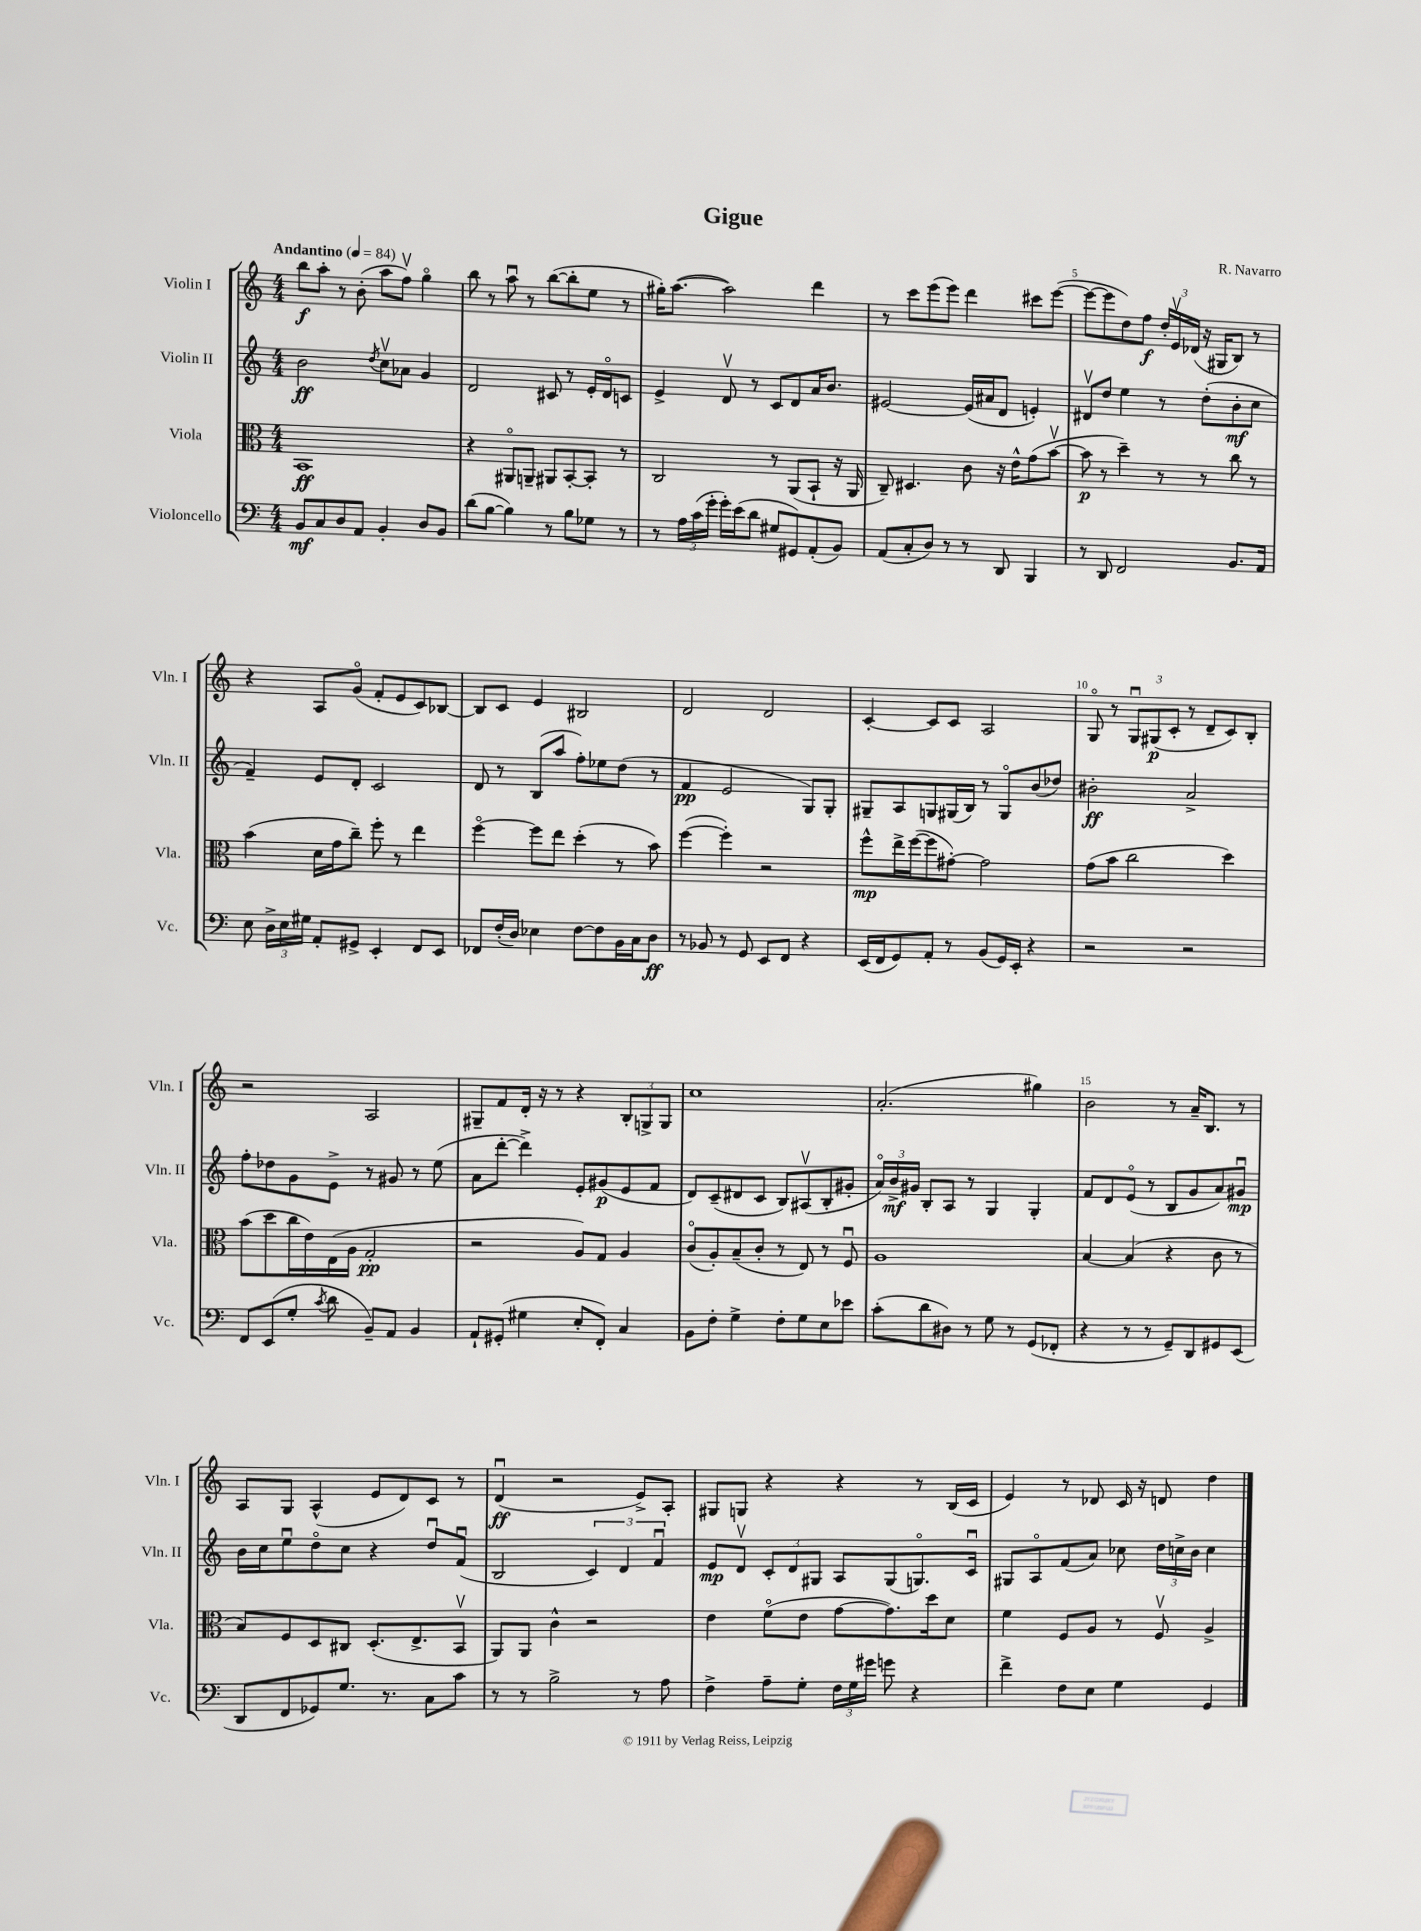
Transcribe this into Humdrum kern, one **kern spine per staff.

**kern	**dynam	**kern	**dynam	**kern	**dynam	**kern	**dynam
*part4	*part4	*part3	*part3	*part2	*part2	*part1	*part1
*staff4	*staff4	*staff3	*staff3	*staff2	*staff2	*staff1	*staff1
*I"Violoncello	*	*I"Viola	*	*I"Violin II	*	*I"Violin I	*
*I'Vc.	*	*I'Vla.	*	*I'Vln. II	*	*I'Vln. I	*
*clefF4	*	*clefC3	*	*clefG2	*	*clefG2	*
*k[]	*	*k[]	*	*k[]	*	*k[]	*
*M4/4	*	*M4/4	*	*M4/4	*	*M4/4	*
*MM84	*	*MM84	*	*MM84	*	*MM84	*
=1	=1	=1	=1	=1	=1	=1	=1
!	!	!	!	!	!	!LO:TX:a:B:t=Andantino	!
8BB/L	mf	1BB	ff	2b\	ff	8bb\L	f
8C/	.	.	.	.	.	8aa'\J	.
8D/	.	.	.	.	.	8r	.
8AA/J	.	.	.	.	.	(8b'\	.
.	.	.	.	8qdd/	.	.	.
4BB'/	.	.	.	8ccv\L	.	8aa\L	.
.	.	.	.	8a-X\J	.	8ffv\J)	.
8D/L	.	.	.	4g/	.	4gg\	.
8BB/J	.	.	.	.	.	.	.
=2	=2	=2	=2	=2	=2	=2	=2
(8d\L	.	4r	.	2d/	.	8bb\	.
[8B\J	.	.	.	.	.	8r	.
4B\])	.	8AA#X/L	.	.	.	8aau\	.
.	.	8AAn~/J	.	.	.	8r	.
8r	.	8AA#X/L	.	8c#X/	.	([8bb\L	.
8B\L	.	[8BB'/	.	8r	.	8bb'\]	.
8G-X\J	.	8BB'/J]	.	16e'/LL	.	8ee\J	.
.	.	.	.	16d/J	.	.	.
8r	.	8r	.	8cn/J	.	8r	.
=3	=3	=3	=3	=3	=3	=3	=3
8r	.	2C/	.	4e^/	.	16gg#X'\KL)	.
.	.	.	.	.	.	([8.aa\J	.
24A\LL	.	.	.	.	.	.	.
(24c\	.	.	.	.	.	.	.
24g'\JJ	.	.	.	.	.	.	.
16g'\LL)	.	.	.	8dv/	.	2aa\])	.
(16e\J	.	.	.	.	.	.	.
8d\J	.	.	.	8r	.	.	.
8G#X/L	.	8r	.	8c/L	.	.	.
8GG#X/)	.	(8AA/L	.	8d/	.	.	.
(8AA'/	.	8BB`/J	.	16a/K	.	4ddd\	.
.	.	.	.	8.b/J	.	.	.
8BB/J)	.	16r	.	.	.	.	.
.	.	16AA/	.	.	.	.	.
=4	=4	=4	=4	=4	=4	=4	=4
(8AA/L	.	8C~/)	.	[2e#X/	.	8r	.
8C'/	.	4.D#X/	.	.	.	8ccc\L	.
8D/J)	.	.	.	.	.	(8eee\	.
8r	.	.	.	.	.	8eee\J)	.
8r	.	8c\	.	(16e#/LL]	.	4ddd\	.
.	.	.	.	16a#X/J	.	.	.
8DD/	.	16r	.	8d/J	.	.	.
.	.	16e^^\KL	.	.	.	.	.
4BBB/	.	(8g\	.	4en'/)	.	8ccc#X\L	.
.	.	[8bv\J	.	.	.	([8eee\J	.
=5	=5	=5	=5	=5	=5	=5	=5
8r	.	8b\]	p	8d#Xv/L	.	8eee\L_	.
8DD/	.	8r	.	8dd/J	.	8eee\]	.
2FF/	.	4dd~\)	.	4ee\	.	8dd\)	.
.	.	.	.	.	.	8ff\J	f
.	.	8r	.	8r	.	24dd'/LL	.
.	.	.	.	.	.	24ev/	.
.	.	.	.	.	.	(24d-X/JJ	.
.	.	8r	.	(8dd'\L	.	16r	.
.	.	.	.	.	.	16G#X/KL	.
8.BB/L	.	8cc\	.	8b'\	mf	8B/J)	.
.	.	8r	.	8cc\J	.	8r	.
16AA/Jk	.	.	.	.	.	.	.
!!LO:LB:g=z
=6	=6	=6	=6	=6	=6	=6	=6
8E\	.	(4b\	.	4f~/)	.	4r	.
24D^\LL	.	.	.	.	.	.	.
24E\	.	.	.	.	.	.	.
24G#X\JJ	.	.	.	.	.	.	.
8AA'/L	.	16d\LL	.	8e/L	.	8A/L	.
.	.	16g\J	.	.	.	.	.
8GG#X^/J	.	8cc~\J)	.	8d'/J	.	(8g/J	.
4EE'/	.	8ff'\	.	2c/	.	8f'/L	.
.	.	8r	.	.	.	8e/	.
8FF/L	.	4ee\	.	.	.	8c/)	.
8EE/J	.	.	.	.	.	[8B-X/J	.
=7	=7	=7	=7	=7	=7	=7	=7
8FF-X/L	.	[4ff\	.	8d/	.	8B-/L]	.
(16F'/L	.	.	.	8r	.	8c/J	.
16D/JJ)	.	.	.	.	.	.	.
4E-X\	.	8ff\L]	.	(8B/L	.	4e/	.
.	.	8ee\J	.	8aa/J	.	.	.
[8F\L	.	(4dd'\	.	8ff'\L)	.	2B#X/	.
8F\]	.	.	.	8ee-X\	.	.	.
16BB\L	.	8r	.	(8dd\J	.	.	.
16C\J	.	.	.	.	.	.	.
8D\J	ff	8b\)	.	8r	.	.	.
=8	=8	=8	=8	=8	=8	=8	=8
8r	.	([4ff\	.	4f/	pp	2d/	.
8BB-X/	.	.	.	.	.	.	.
8r	.	4ff'\])	.	2e/	.	.	.
8GG/	.	.	.	.	.	.	.
8EE/L	.	2r	.	.	.	2d/	.
8FF/J	.	.	.	.	.	.	.
4r	.	.	.	8G/L)	.	.	.
.	.	.	.	8G'/J	.	.	.
=9	=9	=9	=9	=9	=9	=9	=9
(16EE/LL	.	8ff^^\L	mp	8G#X~/L	.	[4c'/	.
16FF/J	.	.	.	.	.	.	.
8GG/)	.	16ee^\L	.	8A/	.	.	.
.	.	([16ff\J	.	.	.	.	.
8AA'/J	.	8ff\]	.	8Gn/	.	8c/L]	.
8r	.	[8g#X'\J)	.	(16G#X/L	.	8c/J	.
.	.	.	.	16B/JJ)	.	.	.
(8BB/L	.	2g#\]	.	8r	.	2A/	.
16GG/L)	.	.	.	8G#/L	.	.	.
16EE'/JJ	.	.	.	.	.	.	.
4r	.	.	.	(8b/	.	.	.
.	.	.	.	8dd-X/J)	.	.	.
=10	=10	=10	=10	=10	=10	=10	=10
2r	.	(8g\L	.	2b#X'\	ff	8G/	.
.	.	8b\J	.	.	.	8r	.
.	.	2cc\	.	.	.	12Gu/L	.
.	.	.	.	.	.	(12G#X/	p
.	.	.	.	.	.	12c'/J	.
2r	.	.	.	2a^/	.	8r	.
.	.	.	.	.	.	8d~/L	.
.	.	4dd\)	.	.	.	8c/)	.
.	.	.	.	.	.	8B'/J	.
!!LO:LB:g=z
=11	=11	=11	=11	=11	=11	=11	=11
8FF/L	.	(8b\L	.	8ff'\L	.	2r	.
(8EE/	.	8dd\	.	8dd-X\	.	.	.
8G'/J	.	16cc\L	.	8g\	.	.	.
.	.	16e\)	.	.	.	.	.
8qc/	.	.	.	.	.	.	.
8d\	.	(16E\	.	8e^\J	.	.	.
.	.	16A\JJ	.	.	.	.	.
8BB~/L)	.	2G'/	pp	8r	.	2A/	.
8AA/J	.	.	.	8g#X/	.	.	.
4BB/	.	.	.	8r	.	.	.
.	.	.	.	(8ee\	.	.	.
=12	=12	=12	=12	=12	=12	=12	=12
8AA`/L	.	2r	.	8a\L	.	8G#X~/L	.
(8GG#X'/J	.	.	.	[8ddd'\J	.	8f/	.
4G#X\	.	.	.	4ddd^\])	.	16d'/Jk	.
.	.	.	.	.	.	16r	.
.	.	.	.	.	.	8r	.
8E'/L	.	8A/L)	.	8e'/L	.	4r	.
8FF'/J)	.	8G/J	.	(8g#X/	p	.	.
4C/	.	4A/	.	8e/	.	12B'/L	.
.	.	.	.	.	.	12Gn^/	.
.	.	.	.	8f/J	.	.	.
.	.	.	.	.	.	12G/J	.
=13	=13	=13	=13	=13	=13	=13	=13
8BB\L	.	(8c/L	.	8d/L)	.	1cc	.
8F'\J	.	8A'/)	.	(8c~/	.	.	.
4G^\	.	(8B~/	.	8d#X/	.	.	.
.	.	8c'/J	.	8c/J	.	.	.
8F'\L	.	8r	.	8B/L)	.	.	.
8G\	.	8E/)	.	(8A#Xv/	.	.	.
8E\	.	8r	.	8B'/	.	.	.
8e-X\J	.	8Fu/	.	8g#X'/J	.	.	.
=14	=14	=14	=14	=14	=14	=14	=14
(8c'\L	.	1A	.	24a/LL)	.	(2.a'/	.
.	.	.	.	24b^/	mf	.	.
.	.	.	.	24g#X/JJ	.	.	.
8d\	.	.	.	8B'/L	.	.	.
8D#X\J)	.	.	.	8A/J	.	.	.
8r	.	.	.	8r	.	.	.
8G\	.	.	.	4G/	.	.	.
8r	.	.	.	.	.	.	.
(8GG/L	.	.	.	4G'/	.	4gg#X\)	.
8FF-X'/J	.	.	.	.	.	.	.
=15	=15	=15	=15	=15	=15	=15	=15
4r	.	[4B/	.	8f/L	.	2b\	.
.	.	.	.	8d/	.	.	.
8r	.	(4B/]	.	(8e/J	.	.	.
8r	.	.	.	8r	.	.	.
8GG~/L)	.	4r	.	8B/L	.	8r	.
8DD/	.	.	.	8g/	.	16a~/KL	.
.	.	.	.	.	.	8.B/J	.
8GG#X/	.	8c\	.	8a/)	.	.	.
(8EE/J	.	8r	.	8g#Xu/J	mp	8r	.
!!LO:LB:g=z
=16	=16	=16	=16	=16	=16	=16	=16
8DD/L	.	8B/L)	.	16b\LL	.	8A/L	.
.	.	.	.	16cc\J	.	.	.
8FF/	.	8F/	.	8eeu\	.	8G/J	.
8GG-X/)	.	8D/	.	8dd\	.	(4A^^/	.
8.G/J	.	8C#X/J	.	8cc\J	.	.	.
.	.	(8.D'/L	.	4r	.	8e/L	.
8.r	.	.	.	.	.	.	.
.	.	.	.	.	.	8d/)	.
.	.	8.E^/	.	.	.	.	.
8C\L	.	.	.	8ddu/L	.	8c/J	.
8c\J	.	8BBv/J	.	(8fu/J	.	8r	.
=17	=17	=17	=17	=17	=17	=17	=17
8r	.	8AA/L)	.	2B/	.	(4du/	ff
8r	.	8AA/J	.	.	.	.	.
2B^\	.	4c^^\	.	.	.	2r	.
.	.	2r	.	6c/)	.	.	.
.	.	.	.	6d/	.	.	.
8r	.	.	.	.	.	8e^/L)	.
.	.	.	.	6fu/	.	.	.
8A\	.	.	.	.	.	8A'/J	.
=18	=18	=18	=18	=18	=18	=18	=18
4F^\	.	4e\	.	8e/L	mp	8G#X/L	.
.	.	.	.	8dv/J	.	8Gn/J	.
8A~\L	.	(8f\L	.	12c'/L	.	4r	.
.	.	.	.	12d/	.	.	.
8G'\J	.	8e\J	.	.	.	.	.
.	.	.	.	12G#X/J	.	.	.
24F\LL	.	[8g\L	.	8A/L	.	4r	.
24G\	.	.	.	.	.	.	.
24g#X\JJ	.	.	.	.	.	.	.
8gn\	.	8.g\])	.	(8G#/	.	.	.
4r	.	.	.	8.Gn/)	.	8r	.
.	.	16dd\k	.	.	.	.	.
.	.	8d\J	.	.	.	(16B/LL	.
.	.	.	.	16cu/Jk	.	16c/JJ	.
=19	=19	=19	=19	=19	=19	=19	=19
4f^\	.	4f\	.	8G#X/L	.	4e/)	.
.	.	.	.	8A/	.	.	.
8F\L	.	8F/L	.	(8f/	.	8r	.
8E\J	.	8A/J	.	8a/J)	.	8d-X/	.
4G\	.	8r	.	8cc-X\	.	16c/	.
.	.	.	.	.	.	16r	.
.	.	8Fv/	.	24dd\LL	.	8dn/	.
.	.	.	.	24ccn^\	.	.	.
.	.	.	.	24b\JJ	.	.	.
4GG/	.	4A^/	.	4cc\	.	4dd\	.
==	==	==	==	==	==	==	==
*-	*-	*-	*-	*-	*-	*-	*-
